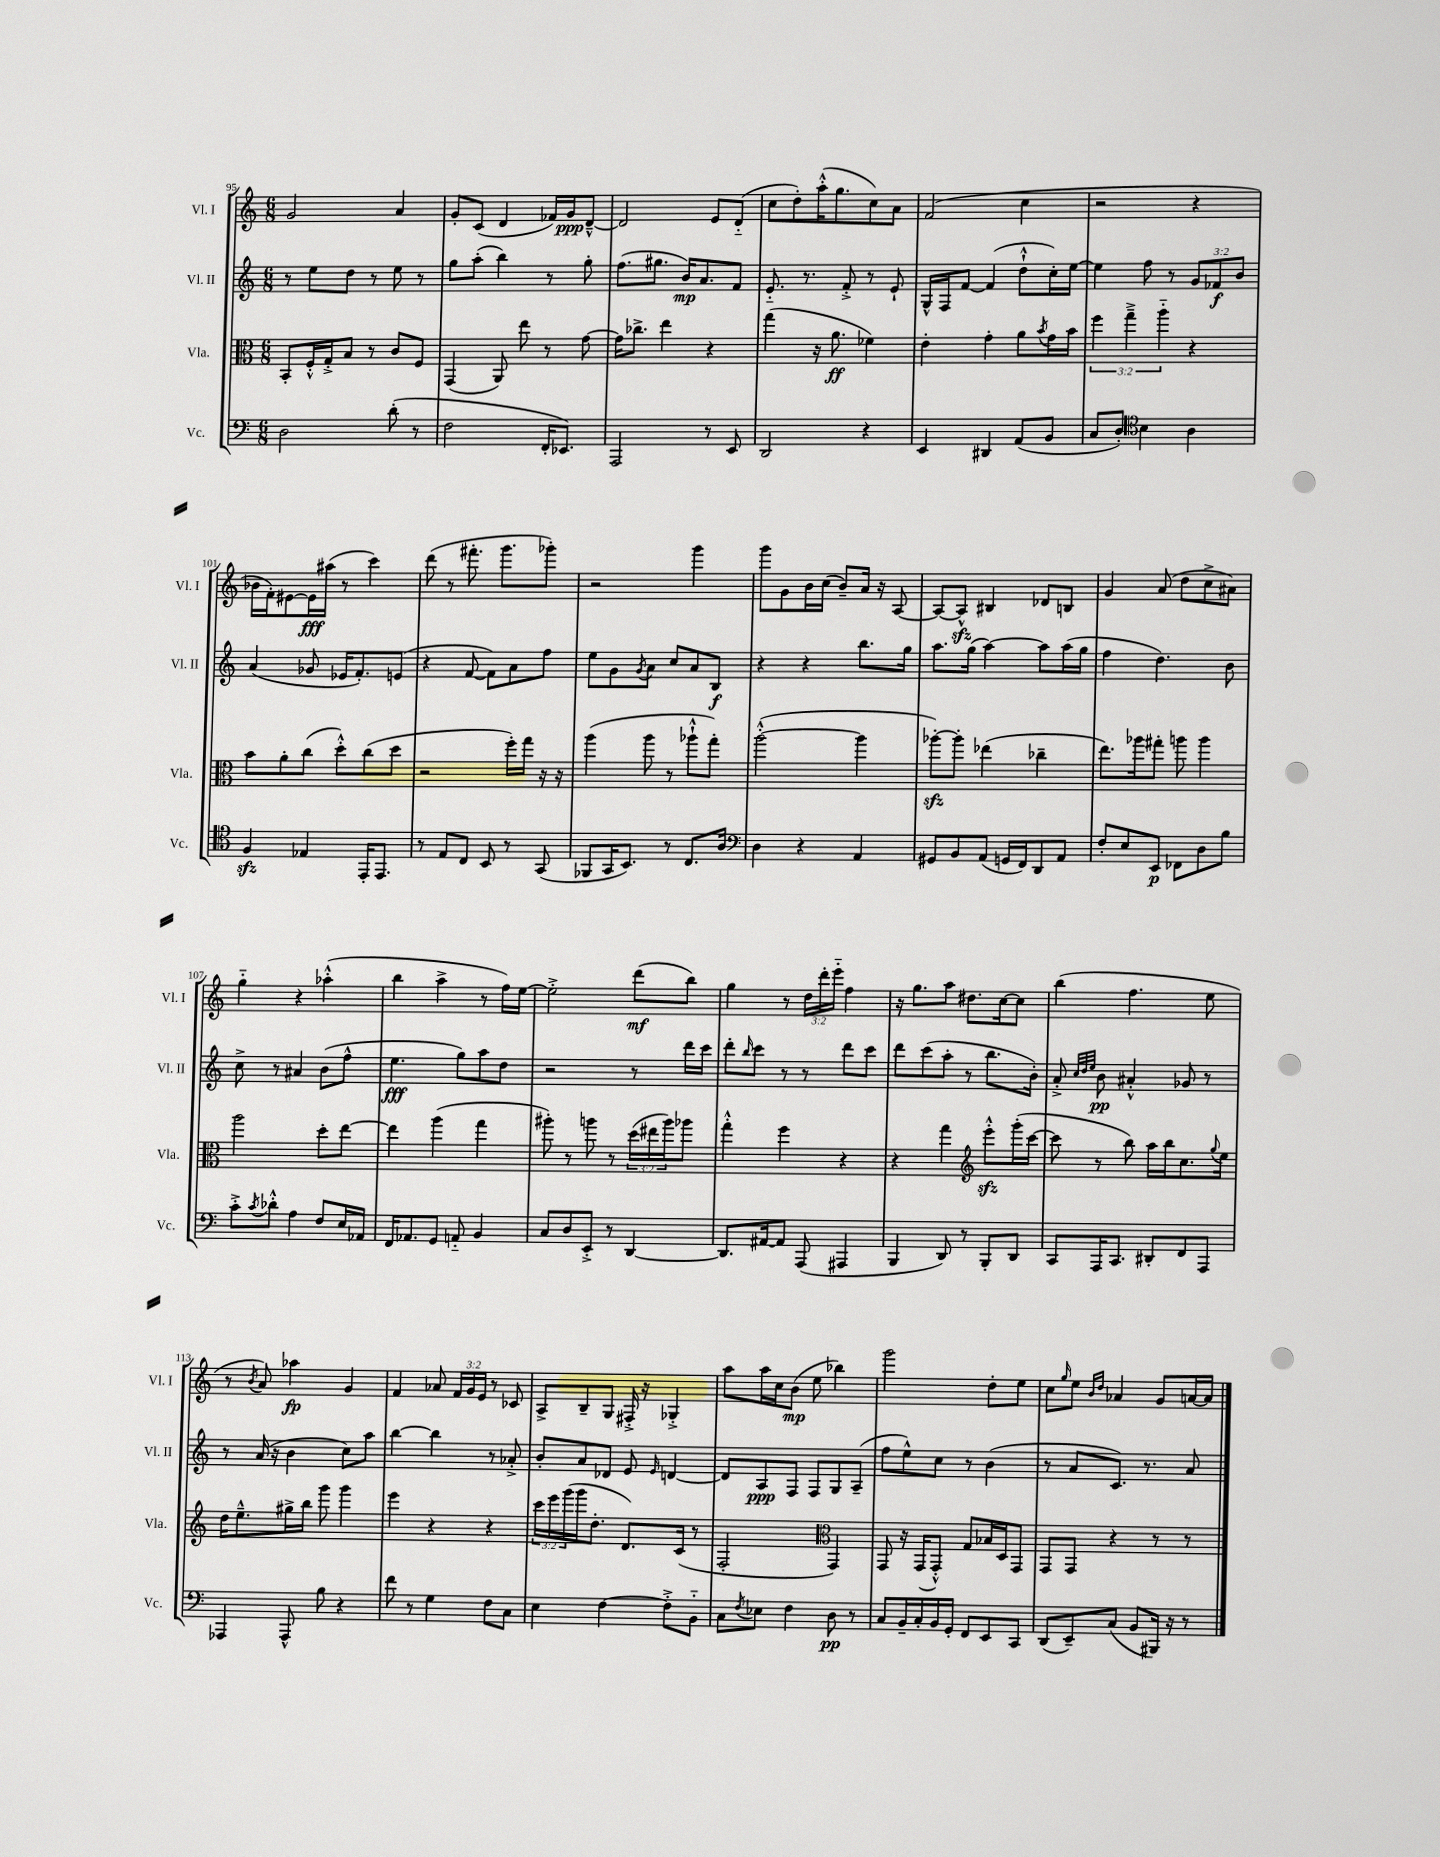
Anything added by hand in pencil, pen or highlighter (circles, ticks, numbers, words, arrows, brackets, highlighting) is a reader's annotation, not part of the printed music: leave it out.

**kern	**dynam	**kern	**dynam	**kern	**dynam	**kern	**dynam
*part4	*part4	*part3	*part3	*part2	*part2	*part1	*part1
*staff4	*staff4	*staff3	*staff3	*staff2	*staff2	*staff1	*staff1
*I"Vc.	*	*I"Vla.	*	*I"Vl. II	*	*I"Vl. I	*
*I'Vc.	*	*I'Vla.	*	*I'Vl. II	*	*I'Vl. I	*
*clefF4	*	*clefC3	*	*clefG2	*	*clefG2	*
*k[]	*	*k[]	*	*k[]	*	*k[]	*
*M6/8	*	*M6/8	*	*M6/8	*	*M6/8	*
=95	=95	=95	=95	=95	=95	=95	=95
2D\	.	8BB'/L	.	8r	.	2g/	.
.	.	16F'^^/L	.	8ee\L	.	.	.
.	.	16G'^/J	.	.	.	.	.
.	.	8B/J	.	8dd\J	.	.	.
.	.	8r	.	8r	.	.	.
(8d'\	.	8c/L	.	8ee\	.	4a/	.
8r	.	8F/J	.	8r	.	.	.
=96	=96	=96	=96	=96	=96	=96	=96
2F\	.	(4GG/	.	8gg\L	.	8g'/L	.
.	.	.	.	(8aa'\J	.	(8c/J	.
.	.	8AA/)	.	4bb\)	.	4d/	.
.	.	8ee\	.	.	.	.	.
16FF'/KL	.	8r	.	8r	.	16f-X/LL)	.
8.EE-X/J)	.	.	.	.	.	16g/J	ppp
.	.	[8g\	.	8gg'\	.	[8d~^^/J	.
=97	=97	=97	=97	=97	=97	=97	=97
2AAA/	.	16g\KL]	.	(8.ff\L	.	2d/]	.
.	.	8.cc-X^\J	.	.	.	.	.
.	.	.	.	8.gg#X\J	.	.	.
.	.	4ee\	.	.	.	.	.
.	.	.	.	16b/KL)	mp	.	.
.	.	.	.	8.a/	.	.	.
8r	.	4r	.	.	.	8e/L	.
8EE/	.	.	.	8f/J	.	(8d/J	.
=98	=98	=98	=98	=98	=98	=98	=98
2DD/	.	(4gg\	.	8.e/	.	8cc\L	.
.	.	.	.	.	.	8dd'\)	.
.	.	.	.	8.r	.	.	.
.	.	16r	.	.	.	(16aa'^^\K	.
.	.	8.a\	ff	.	.	8.gg\	.
.	.	.	.	8f'^/	.	.	.
4r	.	4f-X\)	.	8r	.	8cc\)	.
.	.	.	.	8e`/	.	8a\J	.
=99	=99	=99	=99	=99	=99	=99	=99
4EE/	.	4e'\	.	16G^^/LL	.	(2f/	.
.	.	.	.	16F/J	.	.	.
.	.	.	.	[8f/J	.	.	.
4DD#X/	.	4g'\	.	(4f/]	.	.	.
(8AA/L	.	8a\L	.	8dd`^^\L	.	4cc\	.
.	.	8qb/	.	.	.	.	.
8BB/J	.	16g\L	.	16cc'\L)	.	.	.
.	.	16b\JJ	.	[16ee\JJ	.	.	.
=100	=100	=100	=100	=100	=100	=100	=100
8C/L	.	6ff\	.	4ee\]	.	2r	.
8D'/J)	.	.	.	.	.	.	.
.	.	6gg~^\	.	.	.	.	.
*clefC4	*	*	*	*	*	*	*
4B\	.	.	.	8ff\	.	.	.
.	.	6aa\	.	.	.	.	.
.	.	.	.	8r	.	.	.
4A\	.	4r	.	12g/L	.	4r	.
.	.	.	.	12f-X/	f	.	.
.	.	.	.	12b/J	.	.	.
!!LO:LB:g=z
=101	=101	=101	=101	=101	=101	=101	=101
4Fzz/	.	8b\L	.	(4a/	.	16b-X\LL	.
.	.	.	.	.	.	16f'\J)	.
.	.	8a'\	.	.	.	[8e#X\	.
4E-X/	.	(8cc\J	.	8g-X/	.	16e#\L]	fff
.	.	.	.	.	.	(16aa#X\JJ	.
.	.	8dd'^^\L)	.	16e-X/KL	.	8r	.
.	.	.	.	8.f'/)	.	.	.
16EE'/KL	.	(8cc\	.	.	.	4ccc\)	.
8.EE/J	.	.	.	.	.	.	.
.	.	8dd\J	.	(8en/J	.	.	.
=102	=102	=102	=102	=102	=102	=102	=102
8r	.	2r	.	4r	.	(8ddd\	.
8E/L	.	.	.	.	.	8r	.
8C/J	.	.	.	[8f/	.	8.fff#X'\	.
8BB/	.	.	.	8f\L])	.	.	.
.	.	.	.	.	.	8.ggg\L	.
8r	.	16ff'\LL)	.	8a\	.	.	.
.	.	16gg\JJ	.	.	.	.	.
(8GG/	.	16r	.	8ff\J	.	8ggg-X'\J)	.
.	.	16r	.	.	.	.	.
=103	=103	=103	=103	=103	=103	=103	=103
8FF-X/L	.	(4aa\	.	8ee\L	.	2r	.
16GG/K	.	.	.	8g\	.	.	.
8.BB/J)	.	.	.	.	.	.	.
.	.	.	.	8qg/	.	.	.
.	.	8aa\	.	8a\J	.	.	.
8r	.	8r	.	8cc/L	.	.	.
8.C/L	.	8aa-X`^^\L	.	8a/	.	4ggg\	.
.	.	8gg'\J)	.	8B/J	f	.	.
16A/Jk	.	.	.	.	.	.	.
=104	=104	=104	=104	=104	=104	=104	=104
*clefF4	*	*	*	*	*	*	*
4D\	.	([2aa'^^\	.	4r	.	8ggg\L	.
.	.	.	.	.	.	8g\	.
4r	.	.	.	4r	.	16b\L	.
.	.	.	.	.	.	(16cc\JJ	.
.	.	.	.	.	.	8b~/L)	.
4AA/	.	4aa\]	.	8.bb\L	.	16a/Jk	.
.	.	.	.	.	.	16r	.
.	.	.	.	.	.	[8A/	.
.	.	.	.	16gg\Jk	.	.	.
=105	=105	=105	=105	=105	=105	=105	=105
8GG#X/L	.	[8aa-Xzz'\L)	.	8.aa\L	.	8A/L_	.
8BB/	.	8aa-'\J]	.	.	.	8Azz^^/J]	.
.	.	.	.	(16gg\Jk	.	.	.
(8AA/J	.	(4ee-X\	.	[4aa\)	.	4B#X/	.
16GGn/LL	.	.	.	.	.	.	.
16FF/J)	.	.	.	.	.	.	.
8DD/	.	4cc-X~\	.	8aa\L]	.	8d-X/L	.
8AA/J	.	.	.	(16aa\L	.	8Bn/J	.
.	.	.	.	16gg\JJ	.	.	.
=106	=106	=106	=106	=106	=106	=106	=106
8F'/L	.	8.ee\L)	.	4ff\	.	4g/	.
8E/	.	.	.	.	.	.	.
.	.	16aa-X\k	.	.	.	.	.
8EE/J	p	8gg#X'\J	.	4.dd\)	.	(8a/	.
8FF-X\L	.	8aan\	.	.	.	8dd\L	.
8D\	.	4aa\	.	.	.	8cc^\	.
8B\J	.	.	.	8b\	.	8a#X\J)	.
!!LO:LB:g=z
=107	=107	=107	=107	=107	=107	=107	=107
8c'^\L	.	2aa\	.	8cc^\	.	4gg\	.
8qc/	.	.	.	.	.	.	.
8d-X'^^\J	.	.	.	8r	.	.	.
4A\	.	.	.	4a#X/	.	4r	.
8F/L	.	8dd'\L	.	(8b\L	.	(4aa-X'^^\	.
16E/L	.	[8ee\J	.	8ff^^\J	.	.	.
16AA-X/JJ	.	.	.	.	.	.	.
=108	=108	=108	=108	=108	=108	=108	=108
16FF/KL	.	4ee\]	.	4.ee\	fff	4bb\	.
8.AA-X/	.	.	.	.	.	.	.
8GG/J	.	(4aa\	.	.	.	4aa^\	.
8AAn/	.	.	.	8gg\L)	.	.	.
4BB/	.	4gg\	.	8aa\	.	8r	.
.	.	.	.	8dd\J	.	16ff\LL)	.
.	.	.	.	.	.	[16ee\JJ	.
=109	=109	=109	=109	=109	=109	=109	=109
8C/L	.	8aa#X'\)	.	2r	.	2ee'^\]	.
8D/	.	8r	.	.	.	.	.
8EE'^/J	.	8aan\	.	.	.	.	.
8r	.	8r	.	.	.	.	.
[4DD/	.	(24dd\LL	.	8r	.	(8ddd\L	mf
.	.	24ee#X\	.	.	.	.	.
.	.	24aa\J)	.	.	.	.	.
.	.	8aa-X\J	.	16ddd\LL	.	8bb\J)	.
.	.	.	.	16ccc\JJ	.	.	.
=110	=110	=110	=110	=110	=110	=110	=110
8.DD/L]	.	4gg'^^\	.	8ddd'\L	.	4gg\	.
.	.	.	.	16qqbb/	.	.	.
.	.	.	.	8ccc\J	.	.	.
[16AA#X/k	.	.	.	.	.	.	.
8AA#/J]	.	4ff\	.	8r	.	8r	.
(8AAA/	.	.	.	8r	.	24dd\LL	.
.	.	.	.	.	.	24ddd'\	.
.	.	.	.	.	.	24eee\JJ	.
4AAA#X/	.	4r	.	8ddd\L	.	4ff\	.
.	.	.	.	8ccc\J	.	.	.
=111	=111	=111	=111	=111	=111	=111	=111
4BBB/	.	4r	.	8ddd\L	.	16r	.
.	.	.	.	.	.	8.gg\L	.
.	.	.	.	(8ccc\	.	.	.
8DD/)	.	4gg\	.	8aa'\J	.	8aa\J	.
8r	.	.	.	8r	.	8.dd#X\L	.
*	*	*clefG2	*	*	*	*	*
8BBB'/L	.	8eeezz'^^\L	.	8.bb\L	.	.	.
.	.	.	.	.	.	[16cc\k	.
8DD/J	.	(16ggg'\L	.	.	.	8cc\J]	.
.	.	[16ccc\JJ	.	16b'\Jk)	.	.	.
=112	=112	=112	=112	=112	=112	=112	=112
8CC/L	.	8ccc\]	.	8a'^/	.	(4bb\	.
.	.	.	.	32qqcc/LLL	.	.	.
.	.	.	.	32qqdd/	.	.	.
.	.	.	.	32qqee/JJJ	.	.	.
16AAA/K	.	8r	.	8b\	pp	.	.
8.CC/J	.	.	.	.	.	.	.
.	.	8bb\)	.	4a#X'^^/	.	4.ff\	.
8DD#X'/L	.	16aa\LL	.	.	.	.	.
.	.	16bb\J	.	.	.	.	.
8FF/	.	8.cc\	.	8g-X/	.	.	.
8AAA/J	.	.	.	8r	.	8ee\	.
.	.	8qqgg/	.	.	.	.	.
.	.	16ee\Jk	.	.	.	.	.
!!LO:LB:g=z
=113	=113	=113	=113	=113	=113	=113	=113
4AAA-X/	.	16dd\KL	.	8r	.	8r	.
.	.	8.ee~^^\	.	.	.	.	.
.	.	.	.	.	.	8qb/	.
.	.	.	.	(16a/	.	8a/)	.
.	.	.	.	16r	.	.	.
8AAA-^^/	.	16gg#X^\L	.	4b\	.	4aa-X\	fp
.	.	16bb\JJ	.	.	.	.	.
8B\	.	8ggg\	.	.	.	.	.
4r	.	4ggg\	.	8cc\L)	.	4g/	.
.	.	.	.	8aa\J	.	.	.
=114	=114	=114	=114	=114	=114	=114	=114
8f\	.	4eee\	.	[4bb\	.	4f/	.
8r	.	.	.	.	.	.	.
4G\	.	4r	.	4bb\]	.	8a-X/	.
.	.	.	.	.	.	24f/LL	.
.	.	.	.	.	.	24g/	.
.	.	.	.	.	.	24e/JJ	.
8F\L	.	4r	.	8r	.	8r	.
8C\J	.	.	.	8a-X'^/	.	8c-X/	.
=115	=115	=115	=115	=115	=115	=115	=115
4E\	.	24ccc\LL	.	8b'/L	.	8A^/L	.
.	.	24eee\	.	.	.	.	.
.	.	(24ggg\	.	.	.	.	.
.	.	16ggg\J	.	8a/	.	8B~/	.
.	.	8.dd'\J	.	.	.	.	.
[4F\	.	.	.	8d-X/J	.	8G/J	.
.	.	8.d/L)	.	8e/	.	16F#X'^/	.
.	.	.	.	.	.	16r	.
.	.	.	.	16qqe/	.	.	.
8F'^\L]	.	.	.	[4dn/	.	4G-X'^/	.
.	.	(16c/Jk	.	.	.	.	.
8BB\J	.	8r	.	.	.	.	.
=116	=116	=116	=116	=116	=116	=116	=116
8C\L	.	2F'/	.	8d/L]	.	8aa\L	.
8qF/	.	.	.	.	.	.	.
8E-X\J	.	.	.	8A/	ppp	16aa\L	.
.	.	.	.	.	.	16cc\J	.
4F\	.	.	.	8F/J	.	(8b\J	mp
.	.	.	.	8F/L	.	8ee\	.
*	*	*clefC3	*	*	*	*	*
8D\	pp	4GG/)	.	8G/	.	4bb-X\)	.
8r	.	.	.	(8A~/J	.	.	.
=117	=117	=117	=117	=117	=117	=117	=117
8C/L	.	8GG/	.	8ff\L	.	2ggg\	.
16BB~/L	.	16r	.	8ee^^\)	.	.	.
16C'/	.	(16GG/KL	.	.	.	.	.
16BB/	.	8GG'^^/J)	.	8cc\J	.	.	.
16GG'/JJ	.	.	.	.	.	.	.
8FF/L	.	8G/L	.	8r	.	.	.
8EE/	.	16B-X/L	.	(4b\	.	8dd'\L	.
.	.	16D/J	.	.	.	.	.
8CC/J	.	8GG/J	.	.	.	8ee\J	.
=118	=118	=118	=118	=118	=118	=118	=118
(8DD/L	.	8GG/L	.	8r	.	8cc\L	.
.	.	.	.	.	.	16qqgg/	.
8EE~/)	.	8GG/J	.	8a/L	.	8ee\J	.
.	.	.	.	.	.	16qqb/LL	.
.	.	.	.	.	.	16qqdd/JJ	.
(8C/J	.	4r	.	8.c/J)	.	4a-X/	.
8BB/L	.	.	.	.	.	.	.
.	.	.	.	8.r	.	.	.
16BBB#X/Jk)	.	8r	.	.	.	8g/L	.
16r	.	.	.	.	.	.	.
8r	.	8r	.	8a/	.	[16an/L	.
.	.	.	.	.	.	16a/JJ]	.
==	==	==	==	==	==	==	==
*-	*-	*-	*-	*-	*-	*-	*-
